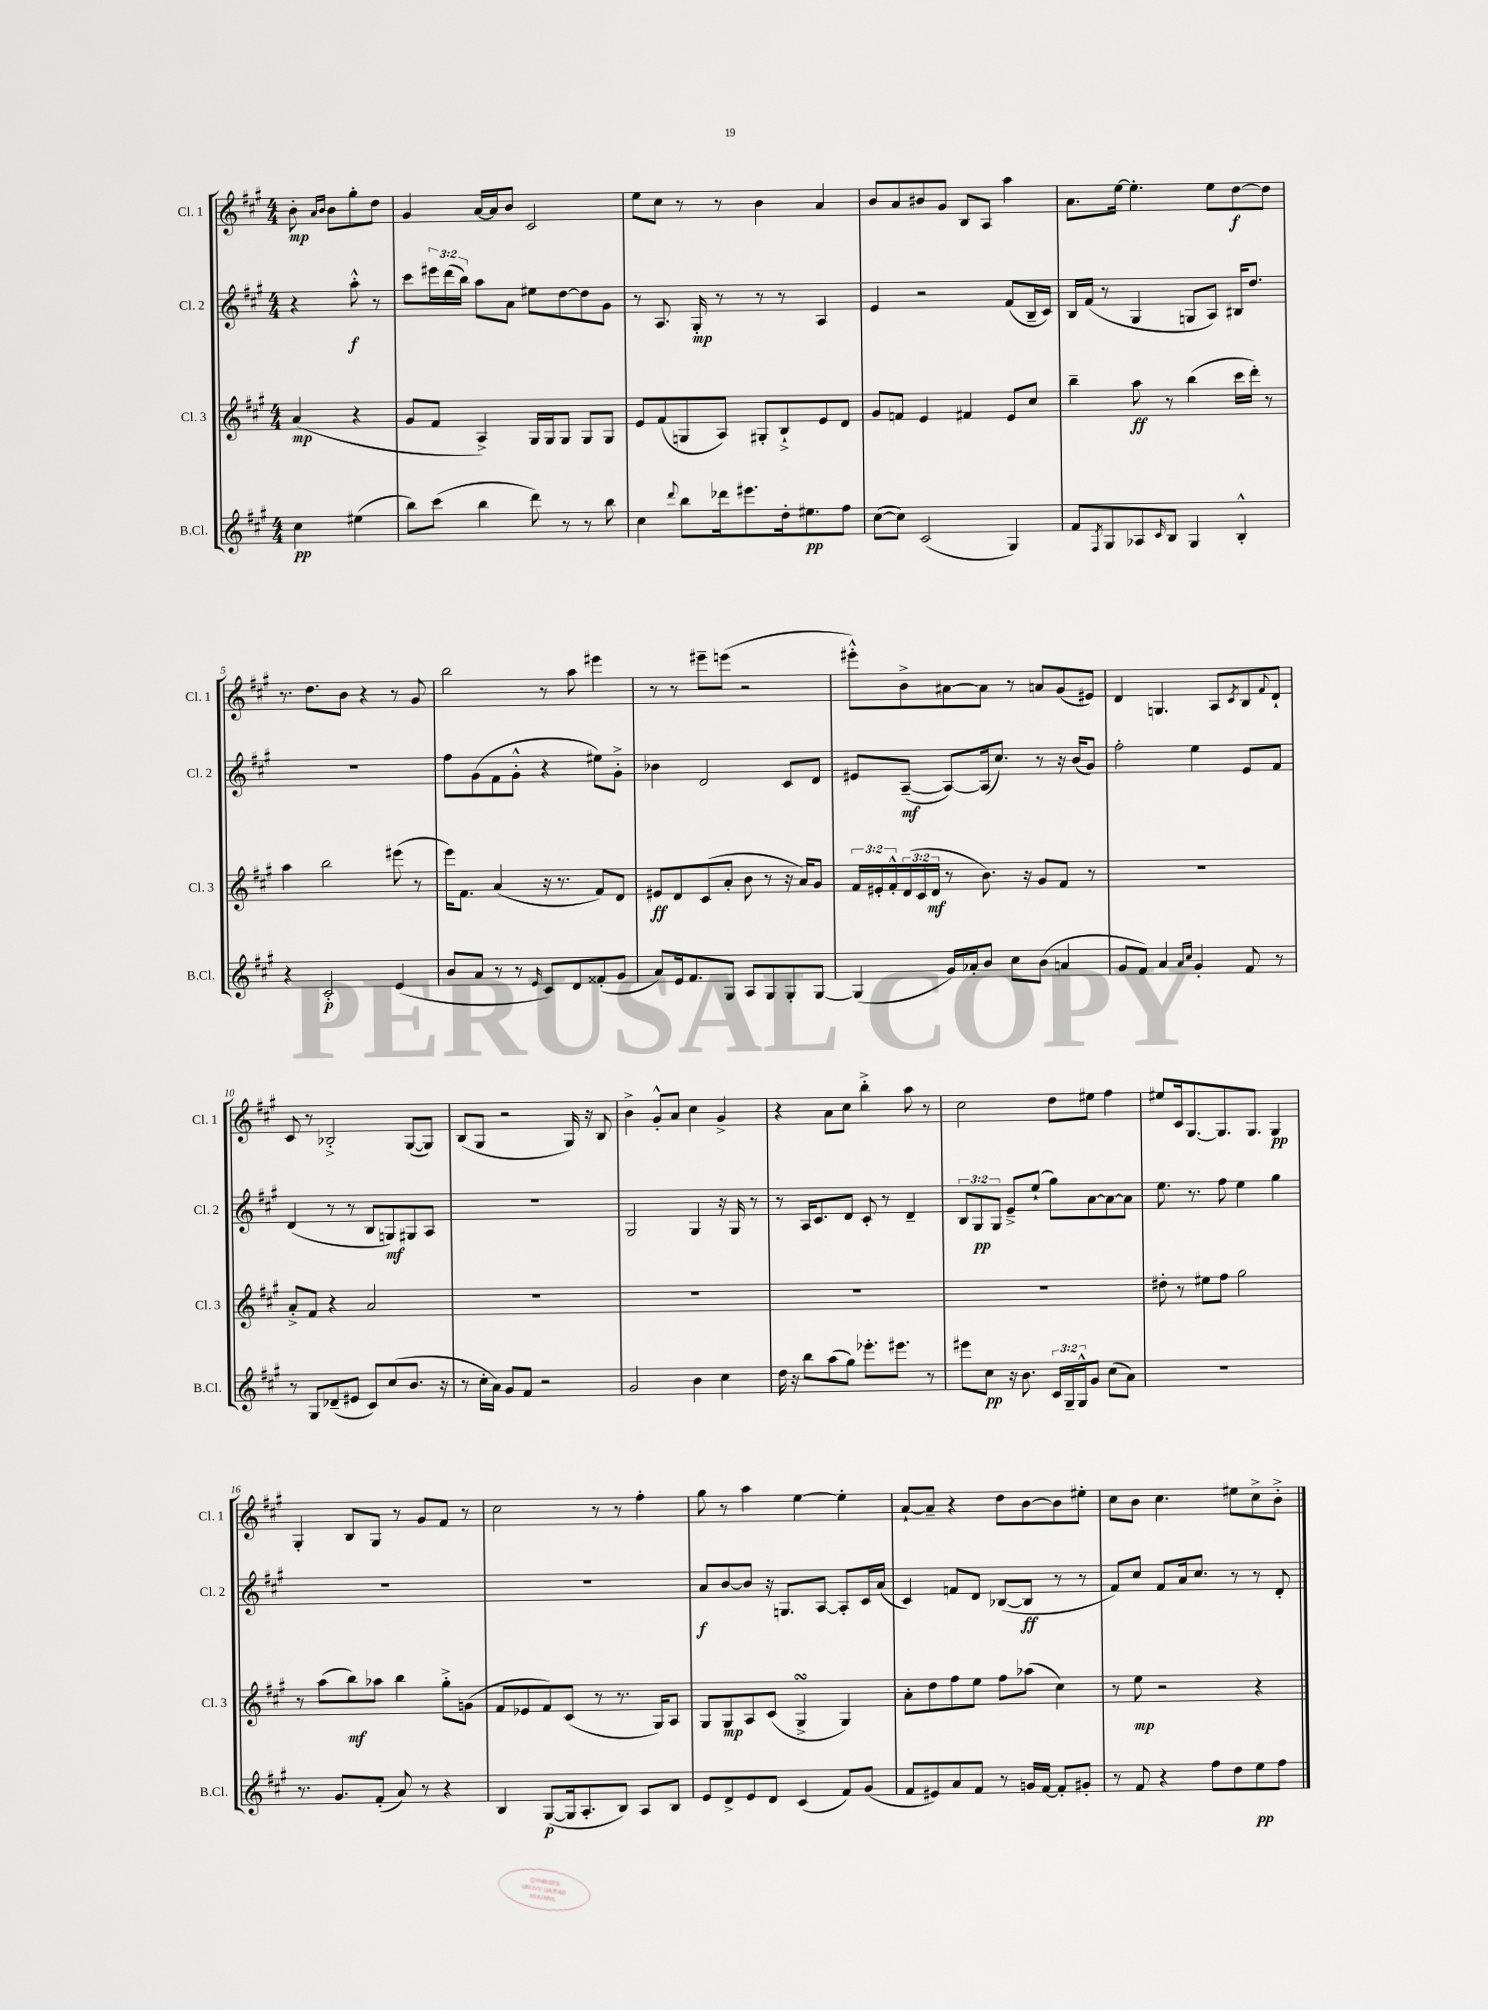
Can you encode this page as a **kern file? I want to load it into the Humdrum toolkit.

**kern	**kern	**kern	**kern
*staff4	*staff3	*staff2	*staff1
*clefG2	*clefG2	*clefG2	*clefG2
*k[f#c#g#]	*k[f#c#g#]	*k[f#c#g#]	*k[f#c#g#]
*M4/4	*M4/4	*M4/4	*M4/4
4cc#\	(4a/	4r	8b'\
.	.	.	16qqa/LL
.	.	.	16qqb/JJ
.	.	.	8b\L
(4ee#\	4r	8aa'^^\	8gg#'\
.	.	8r	8dd\J
=	=	=	=
8bb\L)	8g#/L	8ccc#\L	4g#/
(8ccc#\J	8f#/J	24eee#\L	.
.	.	(24ddd\	.
.	.	24bb\JJ)	.
4bb\	4A^/)	8aa\L	[16a/LL
.	.	.	16a/]J
.	.	8a\J	8b/J
8ddd\)	16G#/LL	8ee#\L	2c#/
.	16G#/J	.	.
8r	8G#/J	[8dd\	.
8r	8G#/L	8dd\]	.
8bb\	8G#/J	8g#\J	.
=	=	=	=
4cc#\	8e/L	8r	8ee\L
.	(8f#/	8.A/	8cc#\J
8qqddd/	.	.	.
8bb\L	8G/	.	8r
.	.	16G#'/	.
16ddd-\k	8A/J)	8r	8r
8.eee#\	.	.	.
.	8G#'/L	8r	4b\
16dd'\k	8B`^/	8r	.
8.ee#\	.	.	.
.	8e/	4A/	4a/
8ff#\J	8d/J	.	.
=	=	=	=
([8cc#\L	8g#/L	4e/	8b/L
8cc#\]J)	8f/J	.	8a/
(2c#/	4e/	2r	8b#/
.	.	.	8g#/J
.	4f#/	.	8B/L
.	.	.	8A/J
4G#/)	8e/L	(8f#/L	4aa\
.	8cc#/J	16B~/L	.
.	.	16c#/JJ)	.
=	=	=	=
8f#/L	4bb~\	16B/LL	8.a\L
.	.	(16f#/JJ	.
8qF#/	.	.	.
8G#/	.	8r	.
.	.	.	[16ee\Jk
8A-/	8aa\	4G#/	4.ee'\]
16qqc#/	.	.	.
8B/J	8r	.	.
4G#/	(4bb\	8G/L	.
.	.	8A/J)	8ee\L
4B'^^/	16ccc#\LL	16B#/LK	[8dd\
.	16ddd'\JJ)	8.dd/J	.
.	8r	.	8dd\]J
=	=	=	=
4r	4aa\	1r	8.r
.	.	.	8.dd\L
2c#'/	2bb\	.	.
.	.	.	8b\J
.	.	.	4r
(4e/	(8eee#\	.	8r
.	8r	.	8g#/
=	=	=	=
8b/L	16eee\LK)	8ff#\L	2bb\
.	8.f#\J	.	.
8a/J	.	(8g#\	.
8r	(4a/	8f#\	.
8r	.	8g#'^^\J	.
16qqe/	.	.	.
8c#/L)	16r	4r	8r
.	8.r	.	.
8d/	.	.	8aa\
(8f##'/	8f#/L)	8ee#\L)	4eee#\
8g#/J	8d/J	8g#'^\J	.
=	=	=	=
8a/L)	8e#/L	4b-\	8r
16e/k	8d/	.	8r
8.f#/	.	.	.
.	(8c#/	2d/	8eee#~\L
8G#/J	8a'/J	.	(8eee\J
8A/L	8b\	.	2r
8G#/	8r	.	.
8G#'/	16r	8c#/L	.
.	16a/LK)	.	.
[8G#/J	8g#/J	8d/J	.
=	=	=	=
(4G#/]	24f#/LL	8e#/L	8eee#'^^\L)
.	24e#'/	.	.
.	24f#'^^/	.	.
.	(24d/	([8A~/J	8b^\
.	24c#/	.	.
.	24d/JJ	.	.
16g#/LL)	8r	8A/_L)	[8a#\
16a-'/J	.	.	.
8b/J	8.b\)	(16A/]k	8a#\]J
.	.	8.cc#/J)	.
8cc#\L	.	.	8r
.	16r	.	.
(8b\J	8g#/L	8r	8a/L
4a/	8f#/J	16r	(8g#/
.	.	(16b/LK	.
.	8r	8g#/J)	8e#/J)
=	=	=	=
8g#/L	1r	2ff#'\	4d/
8f#/J)	.	.	.
4a/	.	.	4.G/
16qqa/LL	.	.	.
16qqcc#/JJ	.	.	.
4g#'/	.	4ee\	.
.	.	.	8A/L
.	.	.	8qc#/
8f#/	.	8e/L	8B/
.	.	.	8qqf#/
8r	.	8f#/J	8d`/J
=	=	=	=
8r	8a'^/L	(4d/	8c#/
8G#/L	8f#/J	.	8r
(8d-~/	4r	8r	2B-'^/
8e#/J	.	8r	.
8c#/L)	2a/	8B/L	.
(8cc#/	.	8G/)	.
8.b/J	.	8G#/	([8G#/L
.	.	8A/J	8G#/]J)
16r	.	.	.
=	=	=	=
8r	1r	1r	(8B/L
16cc#'\LL	.	.	8G#/J
16a\JJ)	.	.	.
8g#/L	.	.	2r
8f#/J	.	.	.
2r	.	.	.
.	.	.	16G#/)
.	.	.	16r
.	.	.	8B/
=	=	=	=
2g#/	1r	2G#/	4b^\
.	.	.	8g#'^^/L
.	.	.	8a/J
4b\	.	4G#/	4cc#\
4cc#\	.	16r	4g#^/
.	.	16G#/	.
.	.	8r	.
=	=	=	=
16dd\	1r	8r	4r
16r	.	.	.
8bb\L	.	16A/LK	.
.	.	8.c#/	.
(8aa\	.	.	8a\L
8gg#\J)	.	8d/J	8cc#\J
8.eee-'\L	.	8c#'/	4bb'^\
.	.	8r	.
8.eee#\J	.	.	.
.	.	4d~/	8aa\
8r	.	.	8r
=	=	=	=
8eee#\L	1r	12B/L	2cc#\
.	.	12G#/	.
8cc#\J	.	.	.
.	.	12G#/J	.
16r	.	8e~^/L	.
8.b\	.	.	.
.	.	(8ee`/J	.
24c#/LL	.	8gg#\L)	8dd\L
24G#~/	.	.	.
24G#^^/J	.	.	.
8g#/J	.	[8a\	8ee#\J
(8cc#\L	.	8a\_	4ff#\
8a\J)	.	8a\]J	.
=	=	=	=
1r	8dd#'\	8.ee\	8ee#/L
.	8r	.	16c#/k
.	.	8.r	[8.G#/
.	8ee#\L	.	.
.	8ff#\J	8ff#\	8.G#/]
.	2gg#\	4ee\	.
.	.	.	8.G#/J
.	.	4gg#\	4G#/
=	=	=	=
8.r	8r	1r	4G#'/
.	(8aa\L	.	.
8.g#/L	.	.	.
.	8bb\)	.	8B/L
(8f#'/J	8aa-\J	.	8G#/J
8a/)	4bb\	.	8r
8r	.	.	8g#/L
4r	8gg#'^\L	.	8f#/J
.	(8g\J	.	8r
=	=	=	=
4B/	8f#/L	1r	2cc#\
.	8e-/	.	.
([8G#/L	8f#/)	.	.
16G#/]k	(8c#/J	.	.
8.A'/	.	.	.
.	8r	.	8r
8B/J)	8.r	.	8r
8A/L	.	.	4ff#'\
.	16G#/LK)	.	.
8B/J	8A/J	.	.
=	=	=	=
8e/L	8G#/L	8a/L	8gg#\
8d^/	8G#/	[8b/	8r
8e/	8A/	8b/]J	4aa\
8d/J	(8c#/J	16r	.
.	.	8.G/L	.
(4c#/	4G#^/	.	[4ee\
.	.	[8A/J	.
8f#/L)	4G#/)	8A'/]L	4ee'\]
(8g#/J	.	16c#/L	.
.	.	(16a/JJ	.
=	=	=	=
8f#/L	8a'\L	4c#/)	[8a`/L
8e#/)	8dd\	.	8a~/]J
8a/	8ff#\	8f/L	4r
8f#/J	8ee\J	8d/J	.
8r	8ff#\L	([8B-/L	8dd\L
16g/LL	(8aa-\J	8B-/]J	[8b\
[16f#/JJ	.	.	.
8f#'/]L	4cc#\)	8r	8b\]
8g#'/J	.	8r	8ee#'\J
=	=	=	=
8r	8r	8f#/L)	8cc#\L
8f#/	8ee\	8cc#/J	8b\J
4r	2r	8f#/L	4.cc#\
.	.	16a/k	.
.	.	8.cc#/J	.
8ff#\L	.	.	.
8dd\	.	8r	8ee#\L
8ee\	4r	8r	8cc#^\
8ff#\J	.	8d'/	8b'^\J
==	==	==	==
*-	*-	*-	*-
